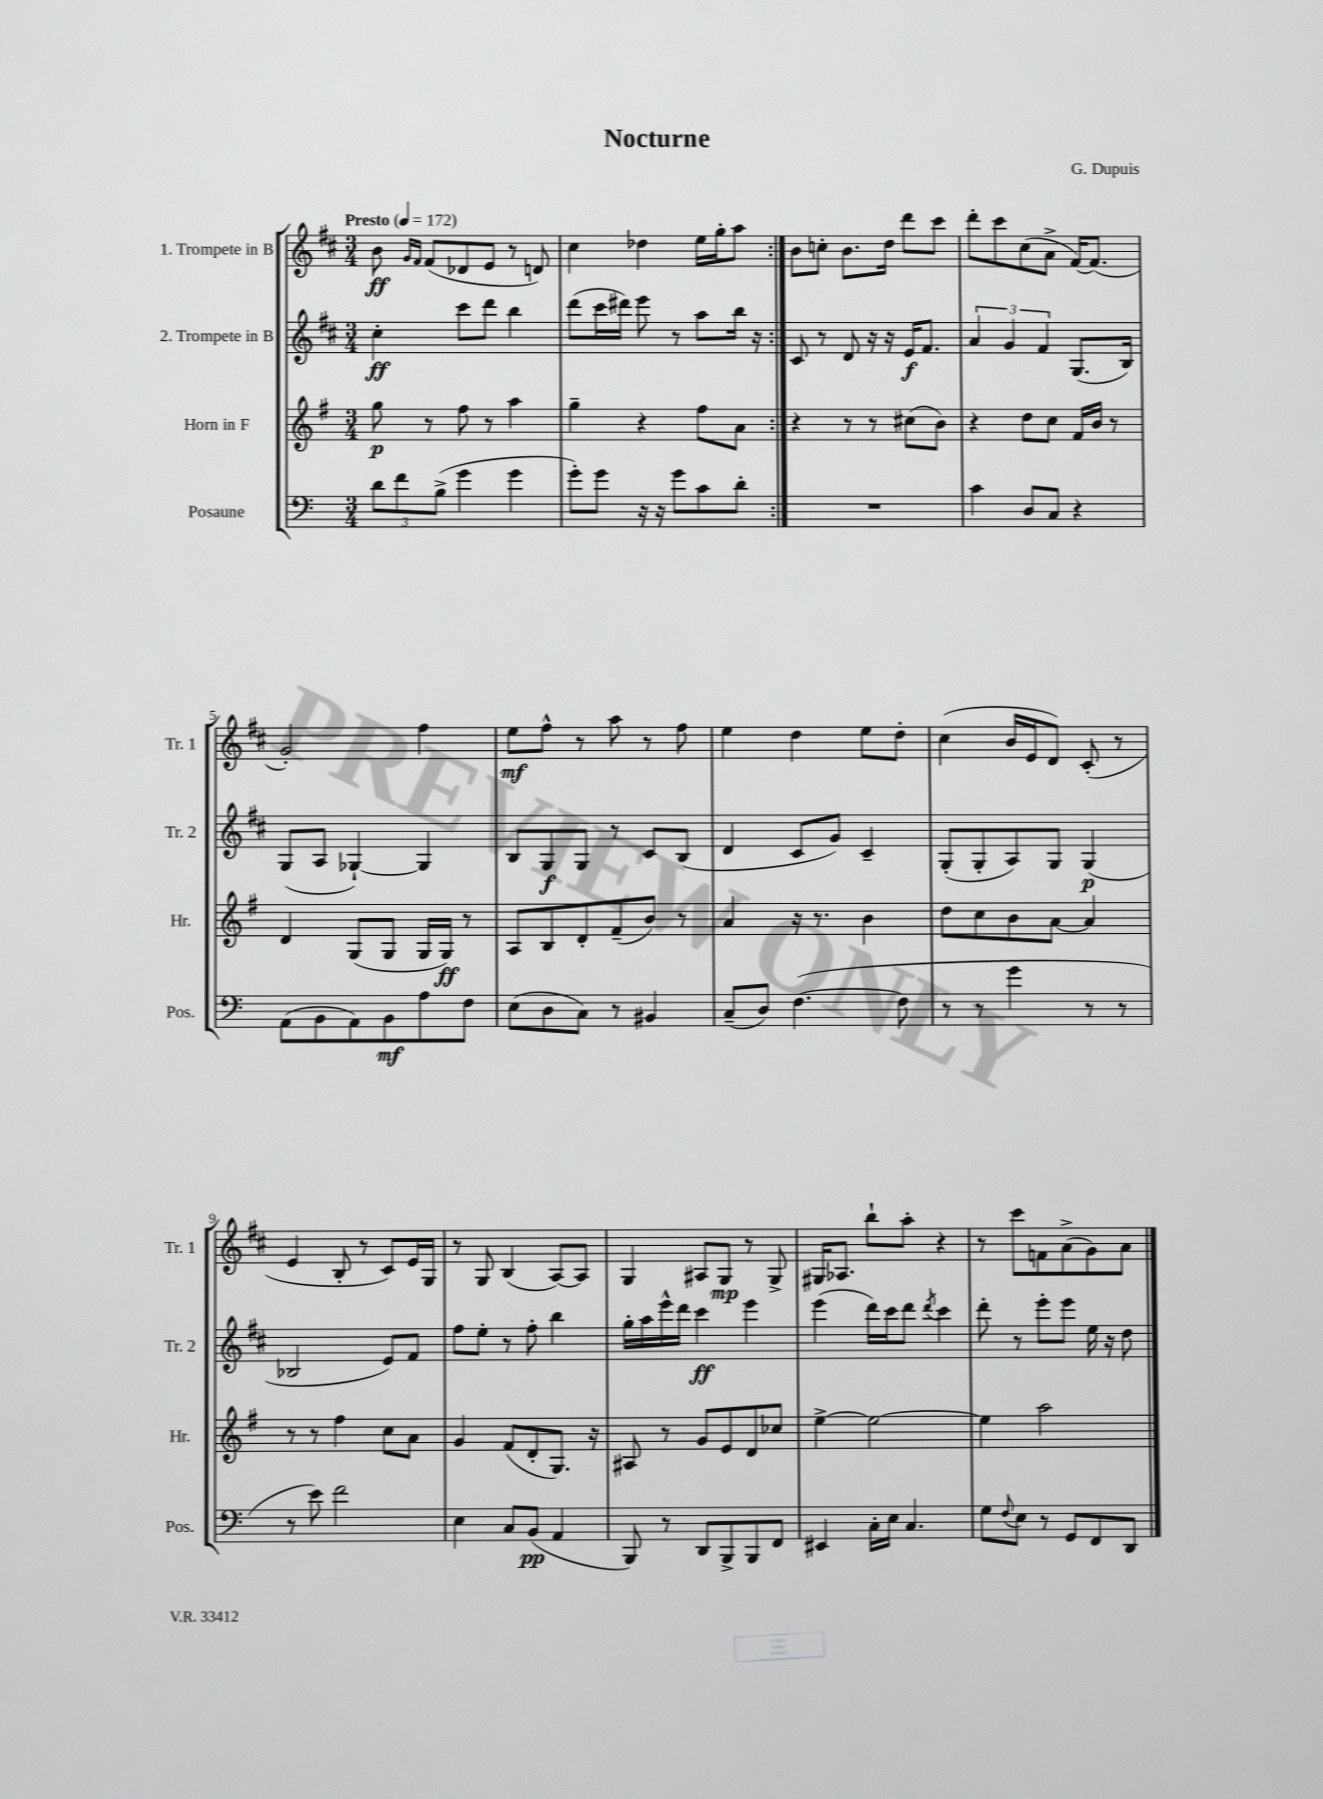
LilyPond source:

\header { title = "Nocturne" composer = "G. Dupuis" }
<<
\new StaffGroup <<
\new Staff = "s0" \with { instrumentName = "1. Trompete in B" shortInstrumentName = "Tr. 1" } {
    \clef treble \key d \major \numericTimeSignature \time 3/4 \tempo "Presto" 4 = 172
    \repeat volta 2 { b'8\ff \grace { g'16 fis'16 } fis'8( des'8 e'8 r8 d'8) |
    cis''4 des''4 e''16 g''16-. a''8 | }
    b'8 c''8-. b'8. d''16 d'''8 cis'''8 |
    d'''8-. cis'''8 cis''8( a'8-> fis'16~) fis'8.( |
    g'2-.) fis''4 |
    e''8\mf fis''8-^ r8 a''8 r8 fis''8 |
    e''4 d''4 e''8 d''8-. |
    cis''4( b'16 e'16 d'8) cis'8-.( r8 |
    e'4 b8-. r8 cis'8) e'16 g16 |
    r8 g8 b4( a8~) a8 |
    g4 ais8 g8\mp r8 g8-> |
    gis16 aes8. b''8-! a''8-. r4 |
    r8 cis'''8 f'8 a'8->( g'8) a'8 \bar "|." |
}
\new Staff = "s1" \with { instrumentName = "2. Trompete in B" shortInstrumentName = "Tr. 2" } {
    \clef treble \key d \major \numericTimeSignature \time 3/4
    \repeat volta 2 { cis''4-.\ff cis'''8 d'''8 b''4 |
    d'''8( cis'''16 dis'''16) e'''8 r8 a''8 b''16 r16 | }
    cis'8 r8 d'8 r16 r16 e'16\f fis'8. |
    \tuplet 3/2 { a'4 g'4 fis'4 } g8.( b16) |
    g8( a8 ges4~-!) ges4 |
    b8 g8\f g8 r8 cis'8 b8( |
    d'4 cis'8 g'8) cis'4-- |
    g8-.( g8-. a8) g8 g4\p( |
    bes2 e'8) fis'8 |
    fis''8 e''8-. r8 fis''8-. b''4 |
    g''16-. a''16 e'''16-^ d'''16 cis'''4\ff e'''4 |
    e'''4( d'''16) cis'''16 d'''8 \acciaccatura { d'''8 } cis'''4 |
    d'''8-. r8 e'''8-. e'''8 e''16 r16 d''8 \bar "|." |
}
\new Staff = "s2" \with { instrumentName = "Horn in F" shortInstrumentName = "Hr." } {
    \clef treble \key g \major \numericTimeSignature \time 3/4
    \repeat volta 2 { g''8\p r8 fis''8 r8 a''4 |
    g''4-- r4 fis''8 a'8 | }
    r4 r8 r8 cis''8( b'8) |
    r4 d''8 c''8 fis'16 b'16 r8 |
    d'4 g8( g8 g16 g16\ff) r8 |
    a8 b8 d'8-. fis'8--( b'8) r8 |
    a'4 r16 r8. b'4 |
    d''8 c''8 b'8 a'8~ a'4 |
    r8 r8 fis''4 c''8 a'8 |
    g'4 fis'8( d'8-. g8.) r16 |
    ais8 r8 g'8 e'8 d'8 ces''8 |
    e''4~-> e''2~ |
    e''4 a''2 \bar "|." |
}
\new Staff = "s3" \with { instrumentName = "Posaune" shortInstrumentName = "Pos." } {
    \clef bass \key c \major \numericTimeSignature \time 3/4
    \repeat volta 2 { \tuplet 3/2 { d'8 f'8 b8->( } g'4 g'4 |
    g'8-.) g'8 r16 r16 g'8 c'8 d'8-. | }
    R2. |
    c'4 d8 c8 r4 |
    a,8( b,8 a,8) b,8\mf a8 f8 |
    e8( d8 c8) r8 bis,4 |
    c8--( d8) f4.~( f8 |
    r8 r8 g'4 r8 r8 |
    r8 e'8) f'2 |
    e4 c8 b,8\pp( a,4 |
    b,,8) r8 d,8 b,,8-> b,,8 f,8 |
    eis,4 c16-. e16 c4. |
    g8 \appoggiatura { f8 } e8 r8 g,8 f,8 d,8 \bar "|." |
}
>>
>>
